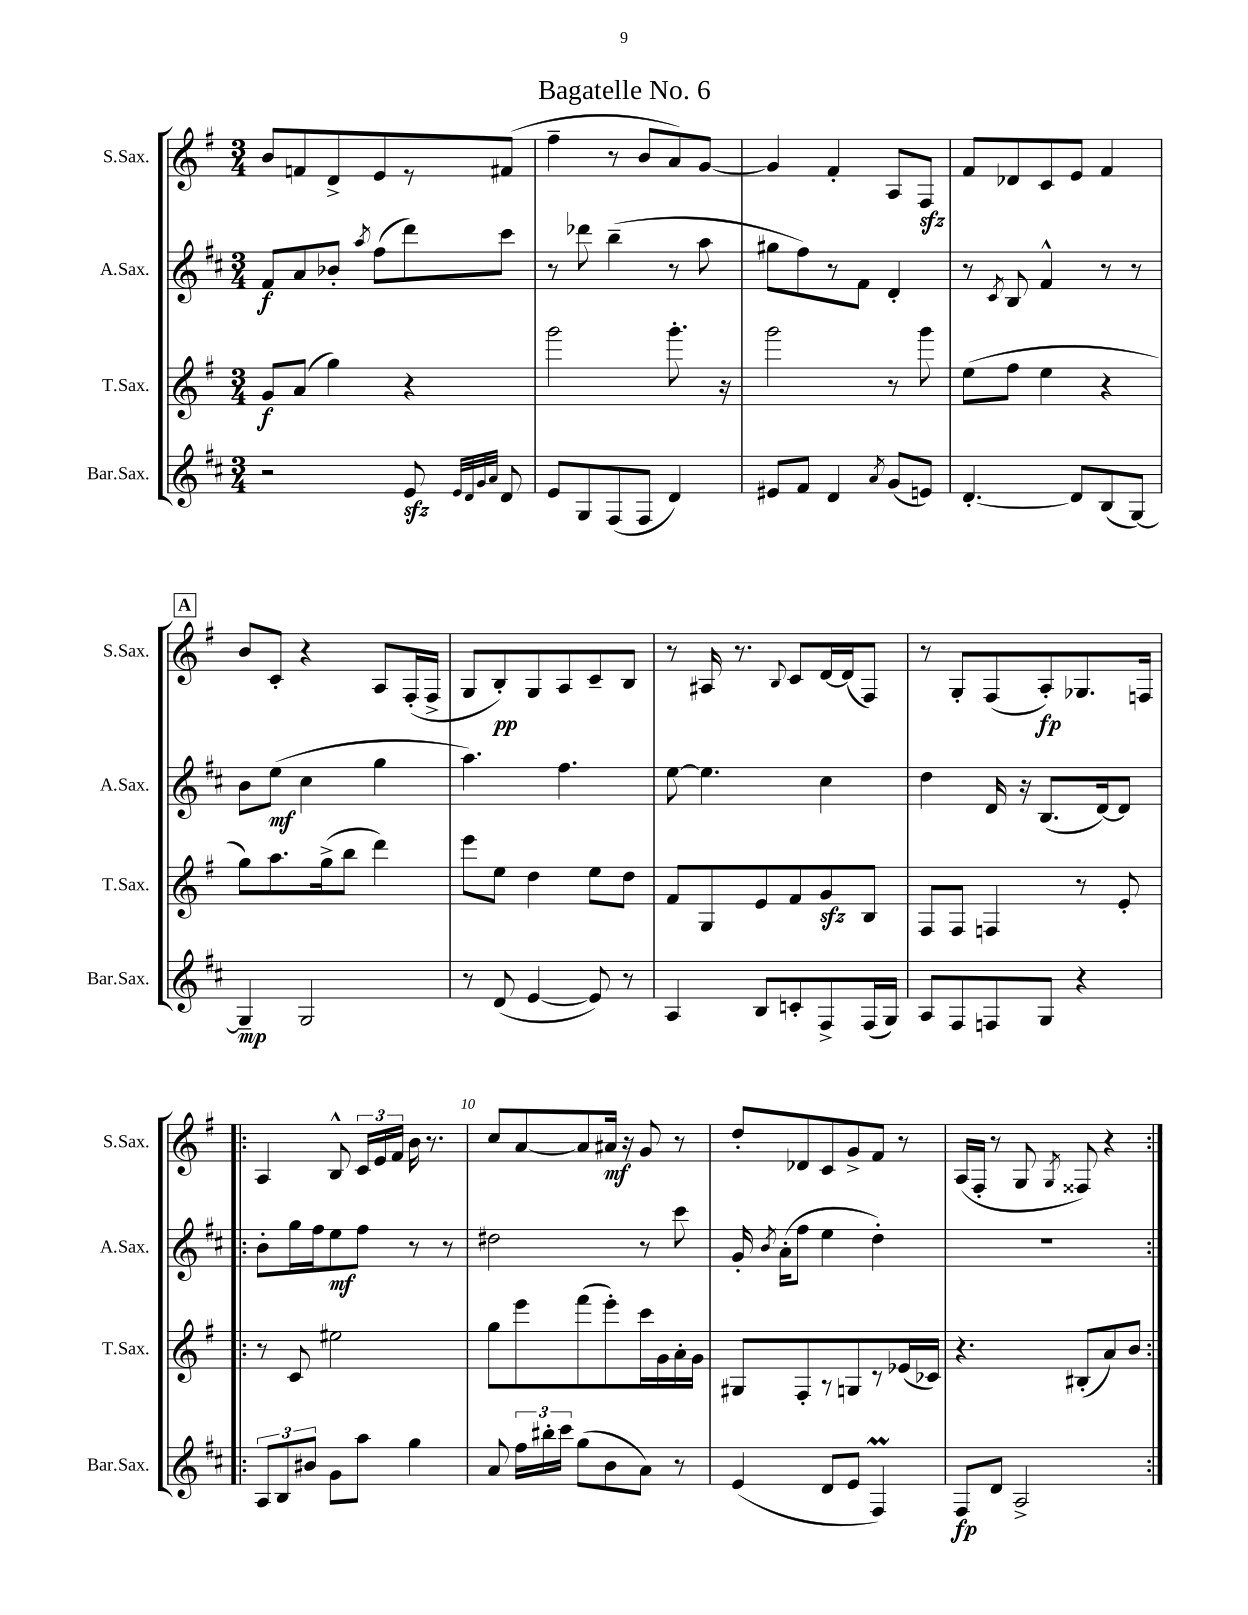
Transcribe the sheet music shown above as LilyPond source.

\header { title = "Bagatelle No. 6" }
<<
\new StaffGroup <<
\new Staff = "s0" \with { instrumentName = "S.Sax." shortInstrumentName = "S.Sax." } {
    \clef treble \key g \major \numericTimeSignature \time 3/4
    \autoBeamOff b'8[ f'8 d'8-> e'8 r8 fis'8]( |
    fis''4-- r8 b'8[ a'8) g'8]~ |
    g'4 fis'4-. a8[ fis8]\sfz |
    fis'8[ des'8 c'8 e'8] fis'4 |
    \mark \markup { \box "A" } b'8[ c'8]-. r4 a8[ fis16-.( fis16]-> |
    g8[ b8-.\pp) g8 a8 c'8-- b8] |
    r8 ais16 r8. \appoggiatura { b8 } c'8[ d'16~ d'16( fis8]) |
    r8 g8[-. fis8( a8-.\fp) ges8. f16] |
    \repeat volta 2 { a4 b8-^ \tuplet 3/2 { c'16[ e'16 fis'16] } b'16 r8. |
    c''8[ a'8~ a'8 ais'16]\mf r16 g'8 r8 |
    d''8[-. des'8 c'8 g'8-> fis'8] r8 |
    a16[( fis16]-. r8 g8 \acciaccatura { g8 } fisis8) r4 | }
}
\new Staff = "s1" \with { instrumentName = "A.Sax." shortInstrumentName = "A.Sax." } {
    \clef treble \key d \major \numericTimeSignature \time 3/4
    \autoBeamOff fis'8[\f a'8 bes'8]-. \acciaccatura { a''8 } fis''8[( d'''8) cis'''8] |
    r8 des'''8 b''4--( r8 a''8 |
    gis''8[ fis''8) r8 fis'8] d'4-. |
    r8 \acciaccatura { cis'8 } b8 fis'4-^ r8 r8 |
    \mark \markup { \box "A" } b'8[ e''8]\mf( cis''4 g''4 |
    a''4.) fis''4. |
    e''8~ e''4. cis''4 |
    d''4 d'16 r16 b8.[( d'16~) d'8] |
    \repeat volta 2 { b'8[-. g''16 fis''16 e''8\mf fis''8] r8 r8 |
    dis''2 r8 cis'''8 |
    g'16-. \acciaccatura { b'8 } a'16[-.( fis''8] e''4 d''4-.) |
    R2. | }
}
\new Staff = "s2" \with { instrumentName = "T.Sax." shortInstrumentName = "T.Sax." } {
    \clef treble \key g \major \numericTimeSignature \time 3/4
    \autoBeamOff g'8[\f a'8]( g''4) r4 |
    g'''2 g'''8.-. r16 |
    g'''2 r8 g'''8 |
    e''8[( fis''8] e''4 r4 |
    \mark \markup { \box "A" } g''8[) a''8. g''16->( b''8] d'''4) |
    e'''8[ e''8] d''4 e''8[ d''8] |
    fis'8[ g8 e'8 fis'8 g'8\sfz b8] |
    fis8[ fis8] f4 r8 e'8-. |
    \repeat volta 2 { r8 c'8 eis''2 |
    g''8[ e'''8 fis'''8( e'''8-.) c'''16 g'16 a'16-. g'16] |
    gis8[ fis8-. r8 g8 r8 ees'16( ces'16]) |
    r4. bis8[-.( a'8) b'8] | }
}
\new Staff = "s3" \with { instrumentName = "Bar.Sax." shortInstrumentName = "Bar.Sax." } {
    \clef treble \key d \major \numericTimeSignature \time 3/4
    \autoBeamOff r2 e'8\sfz \grace { e'32[ d'32 g'32 a'32] } d'8 |
    e'8[ g8 fis8( fis8] d'4) |
    eis'8[ fis'8] d'4 \acciaccatura { a'8 } g'8[( e'8]) |
    d'4.~-. d'8[ b8( g8]~) |
    \mark \markup { \box "A" } g4--\mp g2 |
    r8 d'8( e'4~ e'8) r8 |
    a4 b8[ c'8-. fis8-> fis16( g16]) |
    a8[ fis8 f8 g8] r4 |
    \repeat volta 2 { \tuplet 3/2 { a8[ b8 bis'8] } g'8[ a''8] g''4 |
    a'8 \tuplet 3/2 { fis''16[ bis''16-. cis'''16] } g''8[( b'8 a'8]) r8 |
    e'4( d'8[ e'8] fis4\prall) |
    fis8[\fp d'8] a2-> | }
}
>>
>>
\layout { \context { \Score \override BarNumber.break-visibility = ##(#f #t #t) barNumberVisibility = #(every-nth-bar-number-visible 5) } }
